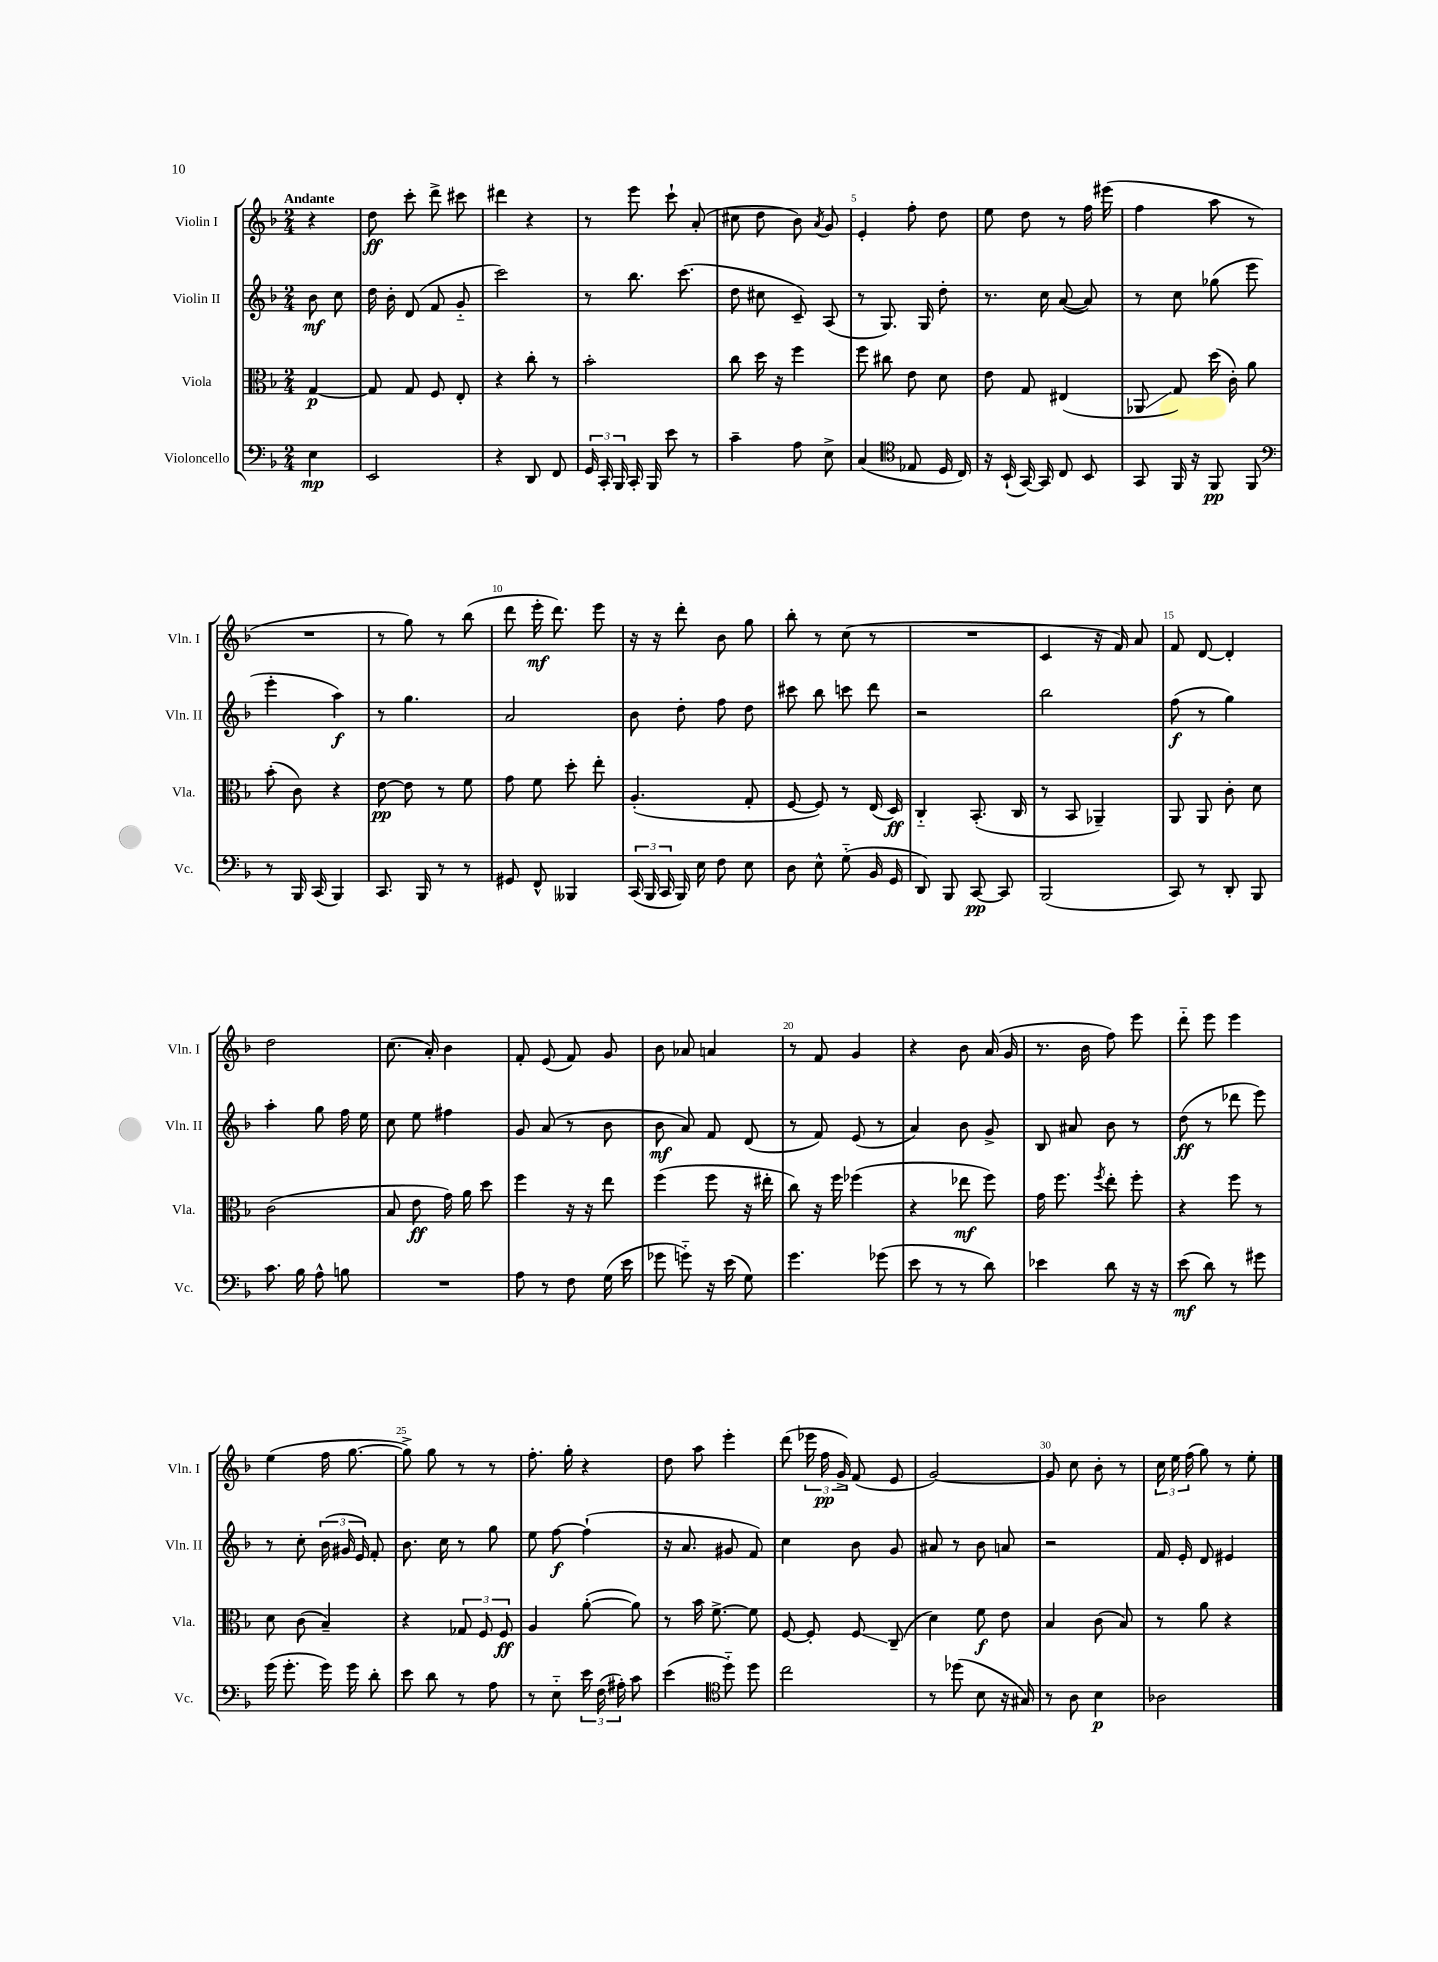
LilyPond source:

<<
\new StaffGroup <<
\new Staff = "s0" \with { instrumentName = "Violin I" shortInstrumentName = "Vln. I" } {
    \clef treble \key f \major \numericTimeSignature \time 2/4 \partial 4 \tempo "Andante"
    \autoBeamOff r4 |
    d''8\ff c'''8-. d'''8-> cis'''8 |
    dis'''4 r4 |
    r8 e'''8 c'''8-! a'8-.( |
    cis''8 d''8 bes'8) \acciaccatura { a'8 } g'8 |
    e'4-. f''8-. d''8 |
    e''8 d''8 r8 f''16 eis'''16( |
    f''4 a''8 r8 |
    R2 |
    r8 g''8) r8 bes''8( |
    d'''8 e'''16-.\mf d'''8.) e'''8 |
    r16 r16 d'''8-. bes'8 g''8 |
    bes''8-. r8 c''8( r8 |
    R2 |
    c'4 r16 f'16) a'8 |
    f'8 d'8~ d'4-. |
    d''2 |
    c''8.( a'16-.) bes'4 |
    f'8-. e'8( f'8) g'8 |
    bes'8 aes'8 a'4 |
    r8 f'8 g'4 |
    r4 bes'8 a'16( g'16 |
    r8. bes'16 f''8) e'''8 |
    d'''8-_ e'''8 e'''4 |
    e''4( f''16 g''8.~ |
    g''8->) g''8 r8 r8 |
    f''8.-. g''16-. r4 |
    d''8 a''8 e'''4-. |
    d'''8( \tuplet 3/2 { ees'''16 f''16\pp g'16->) } f'8( e'8 |
    g'2~) |
    g'8 c''8 bes'8-. r8 |
    \tuplet 3/2 { c''16 e''16 f''16( } g''8) r8 e''8-. \bar "|." |
}
\new Staff = "s1" \with { instrumentName = "Violin II" shortInstrumentName = "Vln. II" } {
    \clef treble \key f \major \numericTimeSignature \time 2/4 \partial 4
    \autoBeamOff bes'8\mf c''8 |
    d''16 bes'16-. d'8( f'8 g'8-_ |
    c'''2) |
    r8 bes''8. c'''8.( |
    d''8 cis''8 c'8--) a8( |
    r8 g8.) g16 d''8-. |
    r8. c''16 a'8~( a'8) |
    r8 c''8 ges''8( e'''8 |
    e'''4-. a''4\f) |
    r8 g''4. |
    a'2 |
    bes'8 d''8-. f''8 d''8 |
    cis'''8 bes''8 c'''8 d'''8 |
    r2 |
    bes''2 |
    f''8\f( r8 g''4) |
    a''4-. g''8 f''16 e''16 |
    c''8 e''8 fis''4 |
    g'8 a'8( r8 bes'8 |
    bes'8\mf a'8) f'8 d'8( |
    r8 f'8) e'8( r8 |
    a'4) bes'8 g'8-> |
    bes8 ais'8 bes'8 r8 |
    d''8\ff( r8 des'''8 e'''8) |
    r8 c''8-. \tuplet 3/2 { bes'16( gis'16 e'16) } f'8-. |
    bes'8. c''16 r8 g''8 |
    e''8 f''8~\f f''4-!( |
    r16 a'8. gis'8 f'8) |
    c''4 bes'8 g'8 |
    ais'8 r8 bes'8 a'8 |
    r2 |
    f'16 e'16-. d'8 eis'4 \bar "|." |
}
\new Staff = "s2" \with { instrumentName = "Viola" shortInstrumentName = "Vla." } {
    \clef alto \key f \major \numericTimeSignature \time 2/4 \partial 4
    \autoBeamOff g4~\p |
    g8 g8 f8 e8-. |
    r4 c''8-. r8 |
    bes'2-. |
    c''8 d''16 r16 f''4 |
    f''8 cis''8 e'8 d'8 |
    e'8 g8 eis4( |
    aes,8\glissando g8) d''16( c'16-.) a'8 |
    bes'8-.( c'8) r4 |
    e'8~\pp e'8 r8 f'8 |
    g'8 f'8 d''8-. e''8-. |
    a4.-.( g8-. |
    f8~ f8) r8 e16( d16\ff) |
    c4-_ bes,8.-.( c16 |
    r8 bes,8 aes,4--) |
    a,8 a,8 c'8-. d'8 |
    c'2( |
    bes8 e'8\ff g'16) a'16 d''8 |
    f''4 r16 r16 e''8 |
    f''4( f''8 r16 eis''16-. |
    c''8) r16 f''16 fes''4( |
    r4 ees''8\mf f''8) |
    g'16 f''8. \acciaccatura { f''8 } e''8-. f''8-. |
    r4 f''8 r8 |
    d'8 c'8( bes4--) |
    r4 \tuplet 3/2 { ges8 f8 f8\ff } |
    a4 a'8~-.( a'8) |
    r8 bes'16 f'8.~-> f'8 |
    f8~ f8-. f8\glissando c8--( |
    d'4) f'8\f e'8 |
    bes4 c'8( bes8) |
    r8 a'8 r4 \bar "|." |
}
\new Staff = "s3" \with { instrumentName = "Violoncello" shortInstrumentName = "Vc." } {
    \clef bass \key f \major \numericTimeSignature \time 2/4 \partial 4
    \autoBeamOff e4\mp |
    e,2 |
    r4 d,8 f,8 |
    \tuplet 3/2 { g,16 c,16-. bes,,16 } c,16-. bes,,16 e'8 r8 |
    c'4-- a8 e8-> |
    c4( \clef tenor ees8 d16 c16) |
    r16 bes,16-!( g,16~) g,16 c8 bes,8 |
    g,8 f,16 r16 f,8\pp f,8 |
    \clef bass r8 bes,,16 c,16( bes,,4) |
    c,8. bes,,16 r8 r8 |
    gis,8 f,8-^ beses,,4 |
    \tuplet 3/2 { c,16( bes,,16 c,16 } bes,,16) e16 f8 e8 |
    d8 e8-^ g8-_( bes,16 g,16 |
    d,8) bes,,8 c,8~\pp c,8 |
    bes,,2( |
    c,8) r8 d,8-. bes,,8 |
    c'8. bes16 a8-^ b8 |
    R2 |
    a8 r8 f8 g16( e'16 |
    ges'8 g'8-_) r16 e'16( g8) |
    g'4. ges'8( |
    e'8 r8 r8 d'8) |
    ees'4 d'8 r16 r16 |
    e'8\mf( d'8) r8 gis'8 |
    g'16( g'8.-. g'16) g'16 d'8-. |
    e'8 d'8 r8 a8 |
    r8 e8-_ \tuplet 3/2 { e'16 f16( ais16-.) } c'8 |
    e'4( \clef tenor d''8-_) d''8 |
    c''2 |
    r8 des''8( bes8 r16 gis16) |
    r8 a8 bes4\p |
    aes2 \bar "|." |
}
>>
>>
\layout { \context { \Score \override BarNumber.break-visibility = ##(#f #t #t) barNumberVisibility = #(every-nth-bar-number-visible 5) } }
